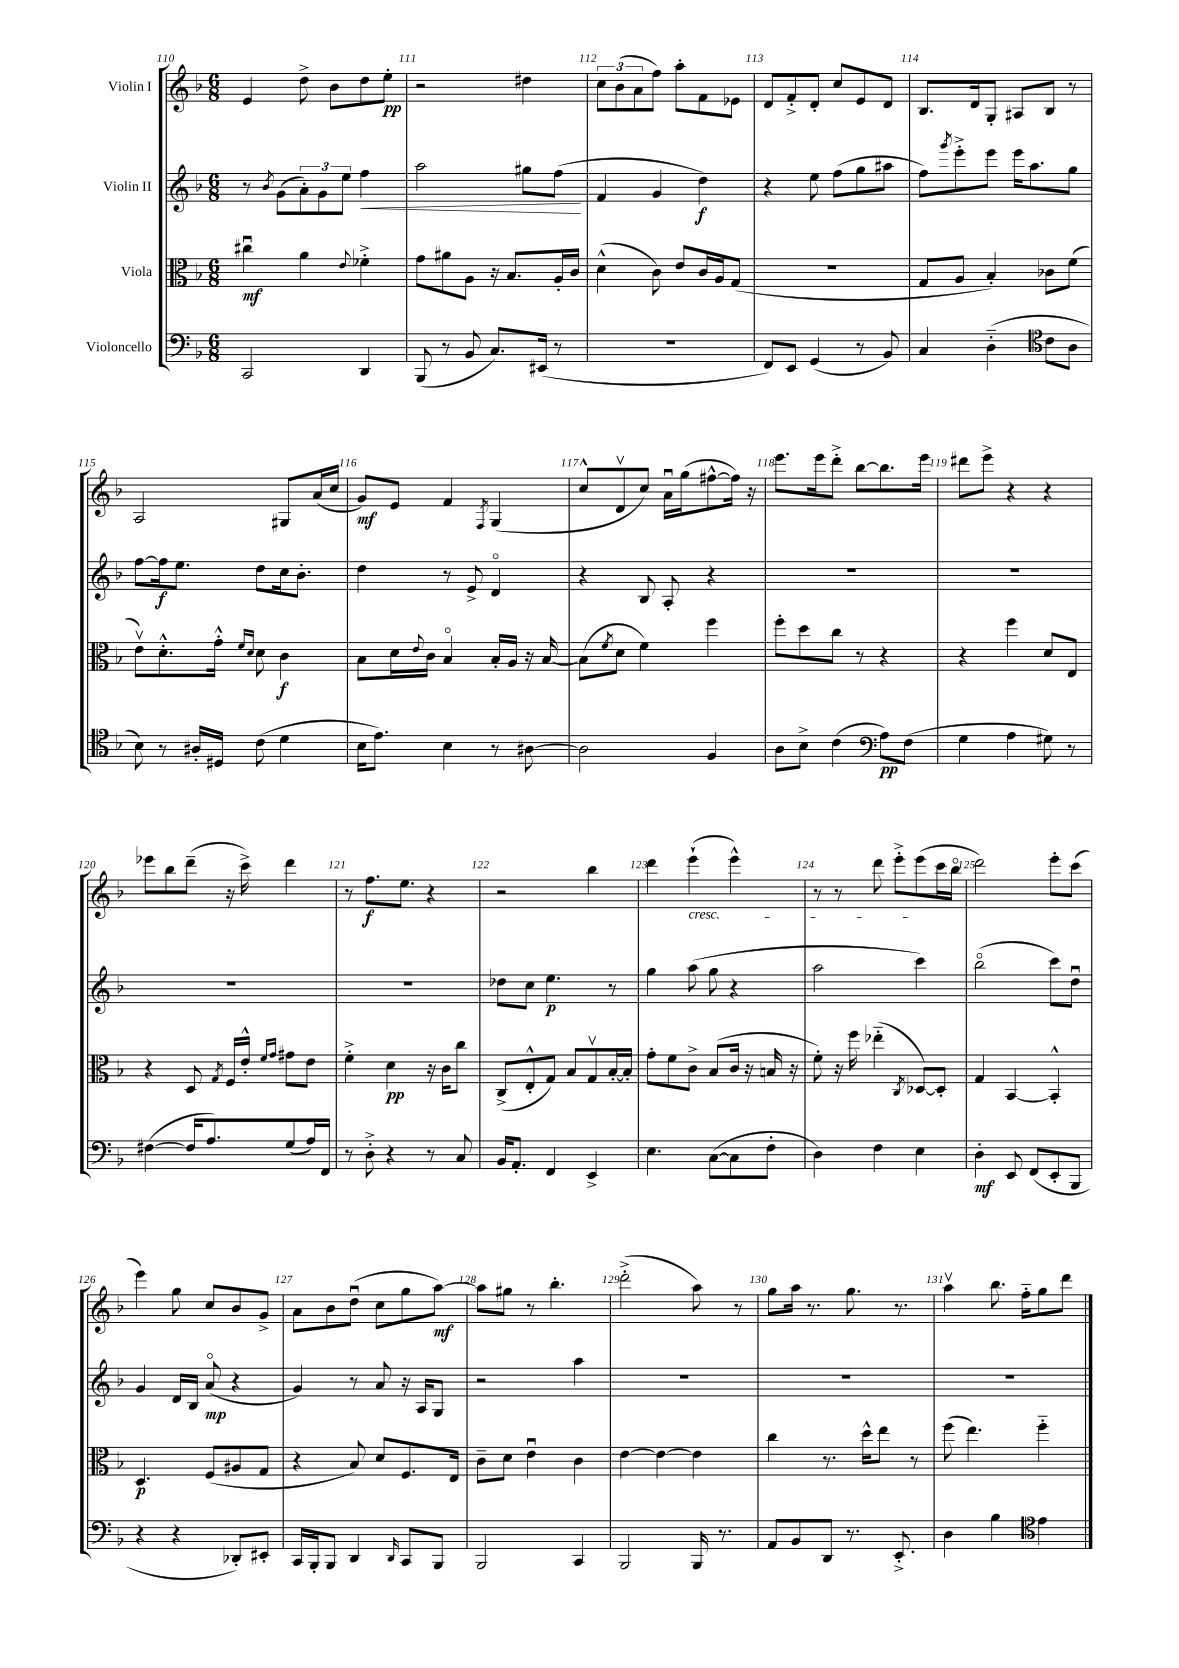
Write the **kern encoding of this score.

**kern	**kern	**kern	**kern
*staff4	*staff3	*staff2	*staff1
*clefF4	*clefC3	*clefG2	*clefG2
*k[b-]	*k[b-]	*k[b-]	*k[b-]
*M6/8	*M6/8	*M6/8	*M6/8
2CC/	4cc#u\	8r	4e/
.	.	8qb-/	.
.	.	(8g\L	.
.	4a\	12a'\)	8dd^\
.	.	12g\	.
.	.	.	8b-\L
.	.	12ee\J	.
.	8qqe/	.	.
4DD/	4f-'^\	4ff\	8dd\
.	.	.	8ee'\J
=	=	=	=
(8BBB-/	8g\L	2aa\	2r
8r	8a#\	.	.
8BB-/	8A\J	.	.
8.C/L)	16r	.	.
.	8.B-/L	.	.
.	.	8gg#\L	4dd#\
(16EE#/Jk	.	.	.
8r	16A'/L	(8ff\J	.
.	16c/JJ	.	.
=	=	=	=
2.r	(4d^^\	4f/	12cc\L
.	.	.	(12b-\
.	.	.	12a\
.	8c\)	4g/	8ff\J)
.	8e/L	.	8aa'\L
.	16c/L	4dd\)	8f\
.	16A/J	.	.
.	(8G/J	.	8e-\J
=	=	=	=
8FF/L)	2.r	4r	8d/L
8EE/J	.	.	8f'^/
(4GG/	.	8ee\	8d'/J
.	.	(8ff\L	8cc/L
8r	.	8gg\	8e/
8BB-/)	.	8aa#\J	8d/J
=	=	=	=
4C/	8G/L	8ff\L)	8.B-/L
.	.	8qggg/	.
.	8A/J	8eee'^\	.
.	.	.	16d/k
(4D'~\	4B-'/)	8eee\J	8G'/J
.	.	16eee\LK	8A#/L
.	.	8.aa\	.
*clefC4	*	*	*
8c\L	8c-\L	.	8B-/J
8A\J	(8f\J	8gg\J	8r
=	=	=	=
8B-\)	8ev\L)	[8ff\L	2A/
8r	8.d'^^\	16ff\]k	.
.	.	8.ee\J	.
16A#'/LL	.	.	.
16D#/JJ	16g'^^\Jk	.	.
.	16qqf/LL	.	.
.	16qqd/JJ	.	.
(8c\	8d\	8dd\L	.
4d\	4c\	16cc\k	8G#/L
.	.	8.b-'\J	.
.	.	.	(16a/L
.	.	.	16cc/JJ
=	=	=	=
16B-\LK	8B-\L	4dd\	8g/L)
8.e\J)	.	.	.
.	16d\L	.	8e/J
.	8qqe/	.	.
.	16c\JJ	.	.
4B-\	4B-o/	8r	4f/
.	.	8e^/	.
.	.	.	8qF/
8r	16B-'/LL	4do/	(4G/
.	16A/JJ	.	.
[8A#\	16r	.	.
.	[16B-/	.	.
=	=	=	=
2A#\]	(8B-\]L	4r	8cc^^/L
.	8qf/	.	.
.	8d\J	.	8dv/
.	4f\)	8B-/	8cc/J)
.	.	8A'/	16au\LL
.	.	.	(16gg\J
4F/	4ff\	4r	[8ff#^^\
.	.	.	16ff#\]Jk)
.	.	.	16r
=	=	=	=
8A\L	8ff'\L	2.r	8.eee\L
8B-^\J	8dd\	.	.
.	.	.	16eee\k
(4c\	8cc\J	.	8ddd'^\J
.	8r	.	[8bb-\L
*clefF4	*	*	*
8A\L)	4r	.	8.bb-\]
(8F\J	.	.	.
.	.	.	16eee\Jk
=	=	=	=
4G\	4r	2.r	8ddd#\L
.	.	.	8eee^\J
4A\	4ff\	.	4r
8G#\)	8d/L	.	4r
8r	8E/J	.	.
=	=	=	=
([4F#\	4r	2.r	8eee-\L
.	.	.	8bb-\
16F#/]LK	8D/	.	(8ddd~\J
8.A/)	.	.	.
.	8qG/	.	.
.	16F/LL	.	16r
.	16e'^^/JJ	.	16ccc^\)
.	16qqf/LL	.	.
.	16qqg/JJ	.	.
(8G/	8g#\L	.	4ddd\
16A/L)	8e\J	.	.
16FF/JJ	.	.	.
=	=	=	=
8r	4f'^\	2.r	8r
8D'^\	.	.	8.ff\L
4r	4d\	.	.
.	.	.	8.ee\J
8r	16r	.	4r
.	16c\LK	.	.
8C/	8cc\J	.	.
=	=	=	=
16BB-/LK	(8C^/L	8dd-\L	2r
8.AA'/J	.	.	.
.	8E'^^/	8cc\J	.
4FF/	8G/J)	4.ee\	.
.	8B-/L	.	.
4EE^/	8Gv/	.	4bb-\
.	[16B-'/L	8r	.
.	16B-'/]JJ	.	.
=	=	=	=
4.E\	8g'\L	4gg\	4ddd\
.	8f\	.	.
.	8c^\J	(8aa\	(4eee`\
([8C\L	(8B-/L	8gg\	.
8C\]	16c/Jk	4r	4eee^^\)
.	16r	.	.
8F'\J	16B/	.	.
.	16r	.	.
=	=	=	=
4D\)	8f'\)	2aa\	8r
.	16r	.	8r
.	16ff\	.	.
4F\	(4ee-'~\	.	8ddd\
.	.	.	8eee'^\L
.	8qC/	.	.
4E\	[8D-/L)	4ccc\)	(8eee\
.	8D-'/]J	.	16ccc\L
.	.	.	16bb-o\JJ
=	=	=	=
4D'\	4G/	(2bb-o\	2ddd\)
8EE/	[4BB-/	.	.
(8FF/L	.	.	.
8EE'/	4BB-'^^/]	8ccc\L)	8eee'\L
8BBB-/J	.	8ddu\J	(8ccc\J
=	=	=	=
4r	4.D/	4g/	4eee\)
4r	.	16d/LL	8gg\
.	.	16B-/JJ	.
.	(8F/L	(8ao/	8cc/L
8DD-'/L)	8A#/	4r	8b-/
8EE#'/J	8G/J	.	8g^/J
=	=	=	=
16CC/LL	4r	4g/)	8a\L
16BBB-'/J	.	.	.
8BBB-/J	.	.	8b-\
4DD/	8B-/)	8r	(8ddu\J
.	8d/L	8a/	8cc\L
16qqDD/	.	.	.
8CC/L	8.F/	16r	8gg\
.	.	16A/LK	.
8BBB-/J	.	8G/J	[8aa\J)
.	16E/Jk	.	.
=	=	=	=
2BBB-/	8c~\L	2r	8aa\]L
.	8d\J	.	8gg#\J
.	4eu\	.	8r
.	.	.	4.bb-'\
4CC/	4c\	4aa\	.
=	=	=	=
2BBB-/	[4e\	2.r	(2ddd'^\
.	4e\_	.	.
16BBB-/	4e\]	.	8aa\)
8.r	.	.	.
.	.	.	8r
=	=	=	=
8AA/L	4cc\	2.r	8gg\L
8BB-/	.	.	16aa\Jk
.	.	.	8.r
8DD/J	8.r	.	.
8.r	.	.	8.gg\
.	16dd^^\LK	.	.
.	8ee\J	.	.
8.EE'^/	.	.	8.r
.	8r	.	.
=	=	=	=
4D\	(8ff\	2.r	4aav\
.	4.ee\)	.	.
4B-\	.	.	8.bb-\
.	.	.	16ff'~\LK
*clefC4	*	*	*
4e\	4ff'~\	.	8gg\
.	.	.	8ddd\J
==	==	==	==
*-	*-	*-	*-
